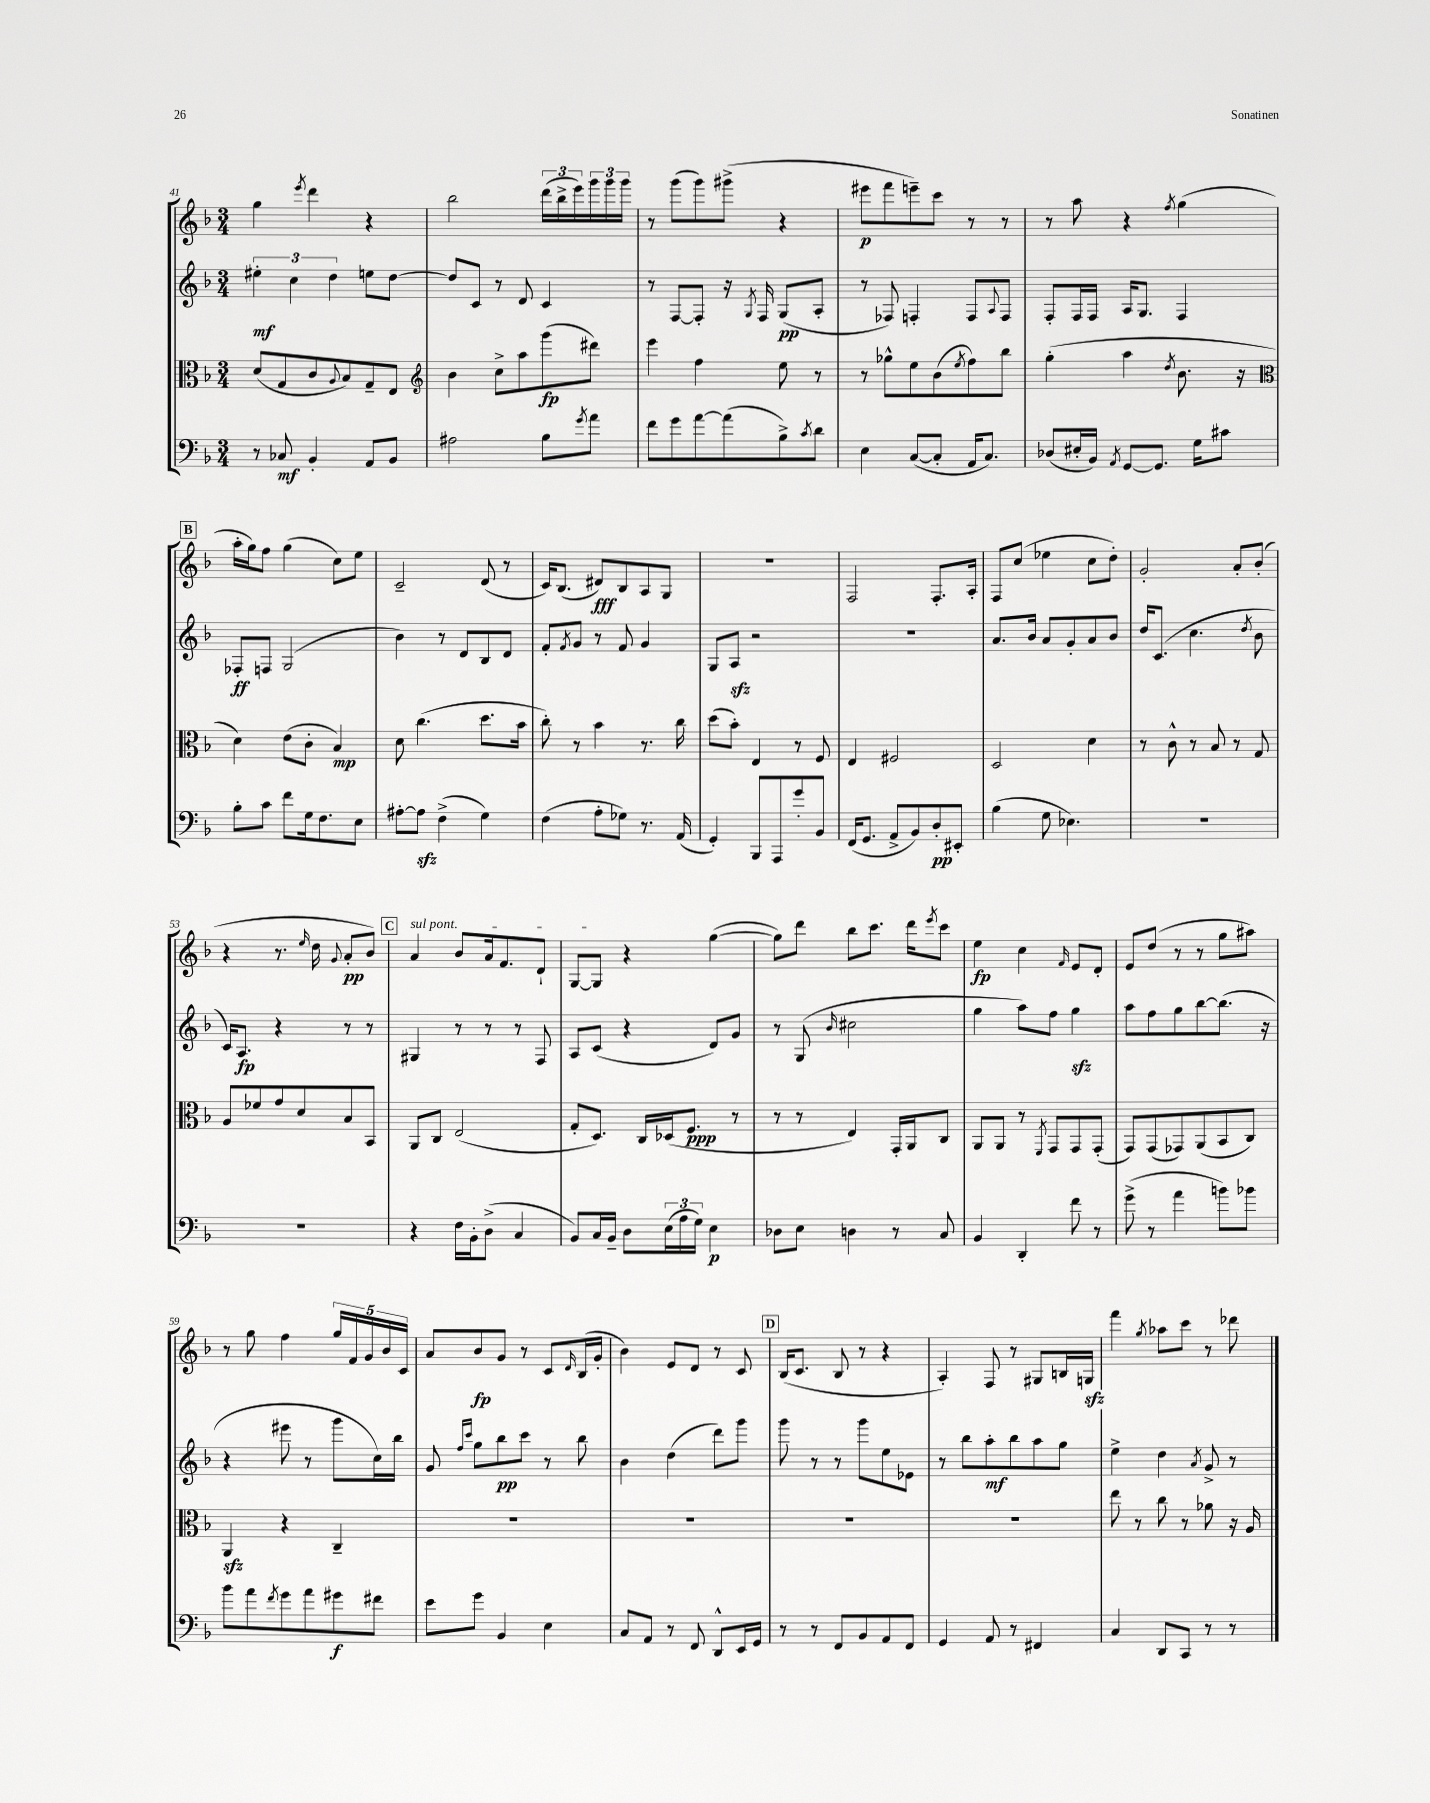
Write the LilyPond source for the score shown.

<<
\new StaffGroup <<
\new Staff = "s0" {
    \clef treble \key f \major \numericTimeSignature \time 3/4
    g''4 \acciaccatura { e'''8 } d'''4 r4 |
    bes''2 \tuplet 3/2 { d'''16( bes''16-> e'''16) } \tuplet 3/2 { g'''16 g'''16 g'''16 } |
    r8 g'''8( g'''8) gis'''8->( r4 |
    eis'''8\p f'''8 e'''8--) c'''8 r8 r8 |
    r8 a''8 r4 \acciaccatura { f''8 } g''4( |
    \mark \markup { \box "B" } a''16-. g''16) f''8 g''4( c''8) e''8 |
    c'2-- d'8( r8 |
    c'16) bes8.( dis'8\fff) bes8 a8 g8 |
    R2. |
    f2 f8.-. a16-. |
    f8 c''8( ees''4 c''8 d''8-.) |
    g'2-. a'8-. bes'8-.( |
    r4 r8. \grace { e''16 } d''16 \appoggiatura { g'8 } a'8-.\pp bes'8) |
    \mark \markup { \box "C" } \once \override TextSpanner.bound-details.left.text = \markup { \italic "sul pont." } a'4\startTextSpan bes'8 a'16 f'8. d'8-! |
    g8~ g8\stopTextSpan r4 g''4~( |
    g''8) d'''8 bes''8 c'''8. d'''16 \acciaccatura { e'''8 } c'''8 |
    e''4\fp c''4 \grace { f'16 } e'8 d'8-. |
    e'8 d''8( r8 r8 g''8 ais''8) |
    r8 g''8 f''4 \tuplet 5/4 { g''16 f'16 g'16 bes'16 c'16 } |
    a'8 bes'8\fp g'8 r8 c'8 \grace { d'16 } bes16( g'16-. |
    bes'4) e'8 d'8 r8 c'8 |
    \mark \markup { \box "D" } bes16( c'8. bes8 r8 r4 |
    a4-.) f8 r8 gis8 b16 g16\sfz |
    f'''4 \acciaccatura { g''8 } aes''8 c'''8 r8 des'''8 \bar "|." |
}
\new Staff = "s1" {
    \clef treble \key f \major \numericTimeSignature \time 3/4
    \tuplet 3/2 { eis''4-.\mf c''4 d''4 } e''8 d''8~ |
    d''8 c'8 r8 d'8 c'4 |
    r8 f8~ f8-. r16 \acciaccatura { g8 } f16 g8\pp( a8-. |
    r8 fes8) f4-. f8 \appoggiatura { a8 } f8 |
    f8-. f16 f16 a16 g8. f4 |
    \mark \markup { \box "B" } fes8-.\ff f8 g2( |
    bes'4) r8 d'8 bes8 d'8 |
    f'8-. \acciaccatura { f'8 } g'8 r8 f'8 g'4 |
    g8 a8\sfz r2 |
    R2. |
    a'8. bes'16 a'8 g'8-. a'8 bes'8 |
    d''16 c'8.( c''4. \acciaccatura { d''8 } bes'8 |
    c'16) a8.\fp r4 r8 r8 |
    \mark \markup { \box "C" } gis4 r8 r8 r8 f8 |
    a8 c'8( r4 d'8) g'8 |
    r8 g8( \grace { bes'16 } cis''2 |
    g''4 a''8) f''8 g''4\sfz |
    a''8 f''8 g''8 bes''8~ bes''8.( r16 |
    r4 eis'''8 r8 g'''8 c''16) bes''16 |
    g'8 \grace { f''16 c'''16 } g''8 bes''8\pp c'''8 r8 bes''8 |
    bes'4 d''4( d'''8) g'''8 |
    \mark \markup { \box "D" } g'''8 r8 r8 g'''8 e''8 ees'8 |
    r8 bes''8 a''8-.\mf bes''8 a''8 g''8 |
    e''4-> d''4 \acciaccatura { a'8 } g'8-> r8 \bar "|." |
}
\new Staff = "s2" {
    \clef alto \key f \major \numericTimeSignature \time 3/4
    d'8( g8 c'8 \appoggiatura { a8 } bes8) g8-- e8 |
    \clef treble bes'4 c''8-> a''8 g'''8\fp( dis'''8) |
    e'''4 f''4 e''8 r8 |
    r8 ges''8-^ e''8 bes'8( \acciaccatura { e''8 } f''8) bes''8 |
    g''4-.( a''4 \acciaccatura { d''8 } bes'8. r16 |
    \mark \markup { \box "B" } \clef alto d'4) e'8( c'8-. bes4\mp) |
    d'8 c''4.( d''8. bes'16 |
    c''8-.) r8 bes'4 r8. c''16 |
    d''8( bes'8-.) e4 r8 f8 |
    e4 fis2 |
    d2 d'4 |
    r8 c'8-^ r8 bes8 r8 g8 |
    a8 fes'8 g'8 d'8 bes8 bes,8 |
    \mark \markup { \box "C" } a,8 c8 e2( |
    g8-. d8.) c16 des16( f8.\ppp r8 |
    r8 r8 e4) g,16-. a,16 c8 |
    a,8 a,8 r8 \acciaccatura { f,8 } g,8 g,8 g,8-.( |
    g,8) g,8( ges,8) a,8( bes,8 c8) |
    a,4\sfz r4 c4-- |
    R2. |
    R2. |
    \mark \markup { \box "D" } R2. |
    R2. |
    e''8 r8 c''8 r8 aes'8 r16 a16 \bar "|." |
}
\new Staff = "s3" {
    \clef bass \key f \major \numericTimeSignature \time 3/4
    r8 ces8\mf bes,4-. a,8 bes,8 |
    ais2 bes8 \acciaccatura { g'8 } a'8 |
    f'8 g'8 a'8~ a'8( bes8->) \acciaccatura { c'8 } d'8 |
    e4 c8~( c8-. a,16 c8.) |
    des8( eis16-. bes,16) \acciaccatura { a,8 } g,8~ g,8. g16 cis'8 |
    \mark \markup { \box "B" } bes8-. c'8 f'8 g16 f8. e8 |
    ais8~-. ais8\sfz f4->( g4) |
    f4( a8-. ges8) r8. a,16( |
    g,4-.) bes,,8 a,,8 g'8-. bes,8 |
    f,16( g,8. a,8-> bes,8) d8-.\pp eis,8-. |
    bes4( g8 ees4.) |
    R2. |
    R2. |
    \mark \markup { \box "C" } r4 f16 bes,16-. d8->( c4 |
    bes,8) c16 bes,16-- d8 \tuplet 3/2 { e16( a16 g16) } e4\p |
    des8 e8 d4 r8 c8 |
    bes,4 d,4-. f'8 r8 |
    g'8->( r8 a'4 b'8) bes'8 |
    bes'8 a'8 \acciaccatura { f'8 } g'8 a'8 gis'8\f fis'8 |
    e'8 g'8 bes,4 e4 |
    c8 a,8 r8 f,8 d,8-^ e,16 g,16 |
    \mark \markup { \box "D" } r8 r8 f,8 bes,8 a,8 f,8 |
    g,4 a,8 r8 fis,4 |
    c4 d,8 c,8 r8 r8 \bar "|." |
}
>>
>>
\layout { \context { \Score currentBarNumber = #41 } }
